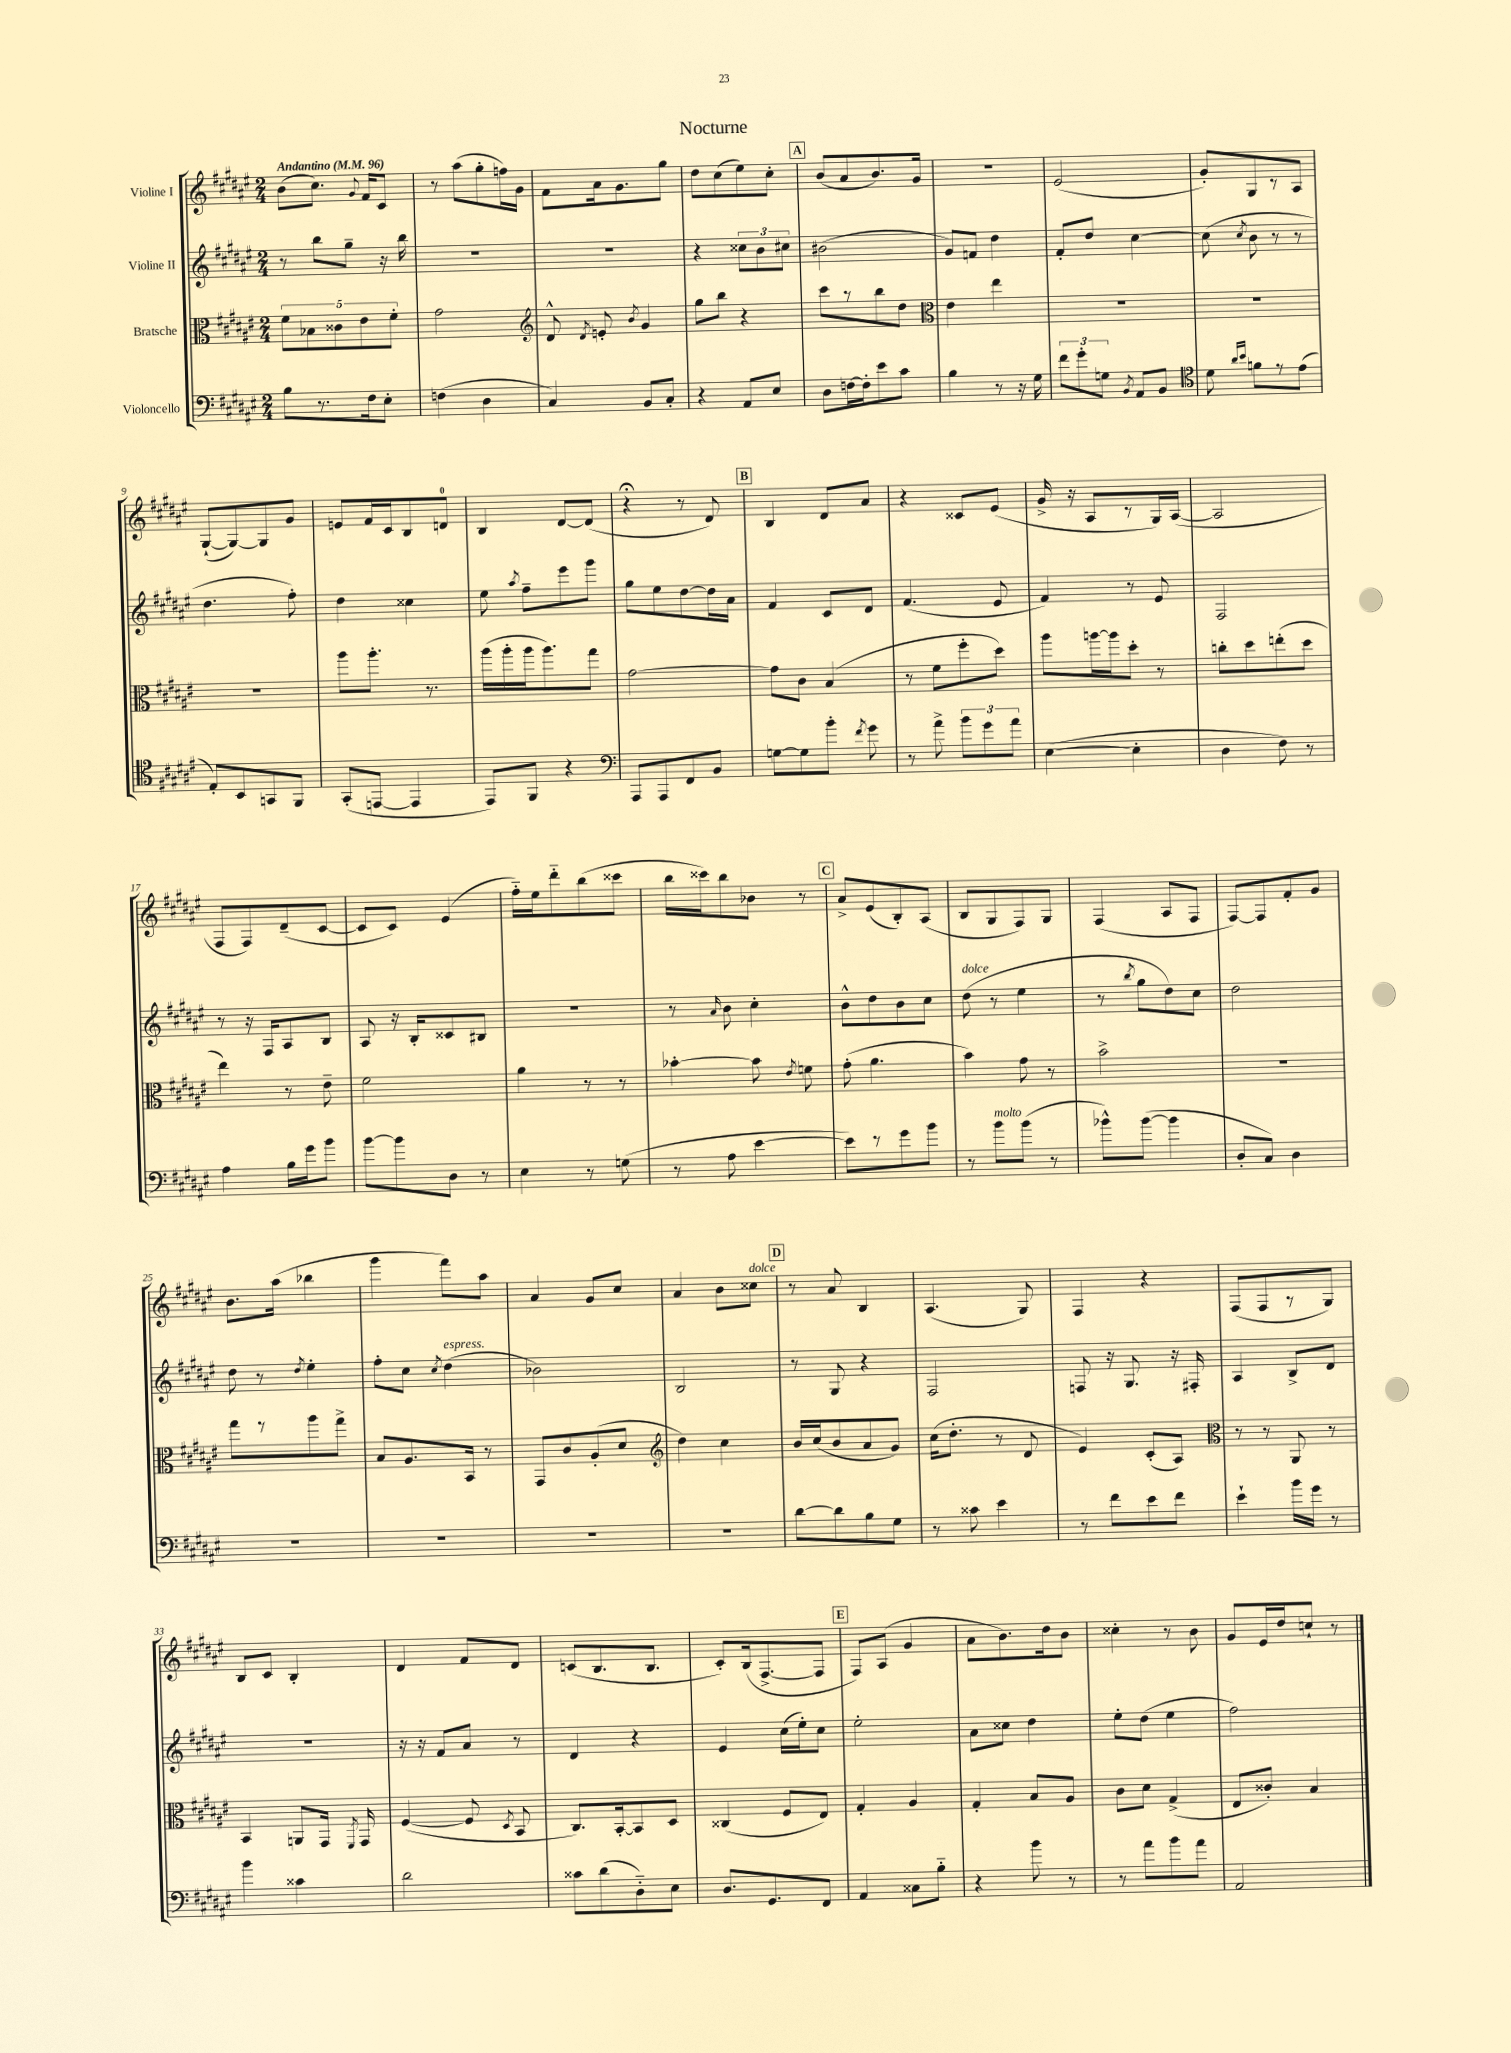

**kern	**kern	**kern	**kern
*staff4	*staff3	*staff2	*staff1
*clefF4	*clefC3	*clefG2	*clefG2
*k[f#c#g#d#a#e#]	*k[f#c#g#d#a#e#]	*k[f#c#g#d#a#e#]	*k[f#c#g#d#a#e#]
*M2/4	*M2/4	*M2/4	*M2/4
*MM96	*MM96	*MM96	*MM96
8B\L	10f#\L	8r	(8b\L
.	10B-\	.	.
8.r	.	8bb\L	8.cc#\J)
.	10c##\	.	.
.	.	8gg#~\J	.
.	10e#\	.	.
.	.	.	8qqg#/
16F#\k	.	.	16f#/LK
8E#'\J	.	16r	8c#/J
.	10f#'\J	.	.
.	.	16bb\	.
=	=	=	=
(4F\	2g#\	2r	8r
.	.	.	(8aa#\L
4D#\	.	.	8gg#'\
.	.	.	16ff\L)
.	.	.	16g#\JJ
=	=	=	=
*	*clefG2	*	*
4C#/)	8d#^^/	2r	8f#\L
.	8qd#/	.	.
.	8e'/	.	16a#\k
.	.	.	8.g#\
.	8qb/	.	.
8BB/L	4g#/	.	.
8C#'/J	.	.	8gg#\J
=	=	=	=
4r	8gg#\L	4r	8dd#\L
.	8bb\J	.	(8cc#\
8AA#/L	4r	12cc##\L	8ee#\)
.	.	12b\	.
8E#/J	.	.	8cc#'\J
.	.	12cc#\J	.
=	=	=	=
8D#\L	8ccc#\L	(2b#\	(8b/L
[16F\L	8r	.	8a#/
16F'\]J	.	.	.
8e#\	8bb\	.	8.b/)
8c#\J	8dd#\J	.	.
.	.	.	16g#/Jk
=	=	=	=
*	*clefC3	*	*
4B\	4e#\	8g#/L)	2r
.	.	8f/J	.
8r	4ee#\	4dd#\	.
16r	.	.	.
16G#\	.	.	.
=	=	=	=
12f#\L	2r	8f#'/L	(2e#/
12g#'\	.	.	.
.	.	8dd#/J	.
12G\J	.	.	.
8qBB/	.	.	.
8AA#/L	.	[4cc#\	.
8BB/J	.	.	.
=	=	=	=
*clefC4	*	*	*
8d#\	2r	(8cc#\]	8g#'/L)
16qqa#/LL	.	.	.
16qqb/JJ	.	8qcc#/	.
8f\L	.	8b\	8G#/
8r	.	8r	8r
(8e#\J	.	8r	8A#/J
=	=	=	=
8E#'/L)	2r	4.dd#\	([8G#`/L
8BB/	.	.	8G#/_)
8GG/	.	.	8G#/]
8FF#/J	.	8ff#'\)	8g#/J
=	=	=	=
(8GG#'/L	8aa#\L	4dd#\	8e/L
[8EE/J	8.aa#'\J	.	16f#/L
.	.	.	16c#/J
4EE/]	.	4cc##\	8B/
.	8.r	.	.
.	.	.	8d/J
=	=	=	=
8EE#/L)	(16aa#\LL	8ee#\	4B/
.	16aa#'\	.	.
.	.	8qaa#/	.
8FF#/J	16aa#\J	8ff#~\L	.
.	8.aa#\)	.	.
4r	.	8eee#\	[8d#/L
.	8gg#\J	8ggg#\J	(8d#/]J
=	=	=	=
*clefF4	*	*	*
8AAA#/L	[2g#\	8gg#\L	4r;
8AAA#/	.	8ee#\	.
8FF#/	.	[8dd#\	8r
8BB/J	.	16dd#\]L	8d#/)
.	.	16a#\JJ	.
=	=	=	=
[8G\L	8g#\]L	4f#/	4B/
8G\]	8c#\J	.	.
8b'\J	(4B/	8c#/L	8d#/L
8qf#/	.	.	.
8g#\	.	8d#/J	8a#/J
=	=	=	=
8r	8r	(4.f#/	4r
8a#^\	8f#\L	.	.
12b\L	8ff#'\	.	8c##/L
12g#\	.	.	.
.	8dd#\J)	8e#/	(8e#/J
12a#\J	.	.	.
=	=	=	=
([4E#\	8aa#\L	4f#/)	16g#^/
.	.	.	16r
.	[16aa\L	.	8A#/L
.	16aa\]J	.	.
4E#'\]	8dd#'\J	8r	8r
.	8r	8e#/	16G#/L)
.	.	.	([16A#/JJ
=	=	=	=
4D#\	8cc'\L	2F#/	2A#/]
.	8dd#\	.	.
8F#\)	(8ee'\	.	.
8r	8dd#\J	.	.
=	=	=	=
4A#\	4ee#\)	8r	8F#/L
.	.	16r	8F#/)
.	.	16F#/LK	.
16B\LL	8r	8A#/	(8d#~/
16g#\J	.	.	.
8b\J	8e#~\	8B/J	[8c#/J
=	=	=	=
[8b\L	2f#\	8A#/	8c#/]L
8b\]	.	16r	8c#/J)
.	.	16B'/LK	.
8D#\J	.	8c##/	(4e#/
8r	.	8B#/J	.
=	=	=	=
4E#\	4a#\	2r	16ff#'~\LL)
.	.	.	16ee#\J
.	.	.	8ddd#'~\
8r	8r	.	(8bb\
(8G\	8r	.	8ccc##\J
=	=	=	=
8r	[4b-'\	8r	16bb\LL
.	.	.	16ccc##\J)
.	.	16qqa#/	.
8A#\	.	8b\	8bb\
[4e#\	8b-\]	4cc#'\	8b-\J
.	8qe#/	.	.
.	8f\	.	8r
=	=	=	=
8e#\]L)	(8g#'\	8b^^\L	8a#^/L
8r	4.a#\	8dd#\	(8e#/
8g#\	.	8b\	8B'/)
8b\J	.	8cc#\J	(8A#/J
=	=	=	=
8r	4b\)	(8dd#\	8B/L
8b\L	.	8r	8G#/
(8b\J	8g#\	4ee#\	8F#/)
8r	8r	.	8G#/J
=	=	=	=
8b-^^\L)	2b^\	8r	(4F#/
.	.	8qbb/	.
([8b-\J	.	8gg#\L	.
4b-\]	.	8dd#\)	8A#/L
.	.	8cc#\J	8F#/J
=	=	=	=
8D#'/L	2r	2dd#\	[8F#/L)
8C#/J)	.	.	8F#/]
4D#\	.	.	8f#'/
.	.	.	8g#/J
=	=	=	=
2r	8gg#\L	8dd#\	8.b\L
.	8r	8r	.
.	.	.	(16aa#\Jk
.	.	8qdd#/	.
.	8aa#\	4ee#'\	4bb-\
.	8gg#^\J	.	.
=	=	=	=
2r	8B/L	8ff#'\L	4ggg#\
.	8.A#/	8cc#\J	.
.	.	8qcc#/	.
.	.	(4dd#\	8fff#\L)
.	16BB/Jk	.	.
.	8r	.	8aa#\J
=	=	=	=
2r	8GG#/L	2b-\)	4a#/
.	8c#/	.	.
.	(8A#'/	.	8g#/L
.	8d#/J	.	8cc#/J
=	=	=	=
*	*clefG2	*	*
2r	4dd#\)	2B/	4a#/
.	4cc#\	.	8b\L
.	.	.	8cc##\J
=	=	=	=
[8d#\L	16b/LL	8r	8r
.	(16cc#/J	.	.
8d#\]	8b/	8G#/	8a#/
8B\	8a#/	4r	4B/
8G#\J	8g#/J)	.	.
=	=	=	=
8r	(16cc#\LK	2F#/	(4.A#/
.	8.dd#'\J	.	.
8c##\	.	.	.
4e#\	8r	.	.
.	8d#/	.	8G#/)
=	=	=	=
8r	4e#/)	8F/	4F#/
8f#\L	.	16r	.
.	.	8.G#/	.
8e#\	(8c#'/L	.	4r
8f#\J	8A#/J)	16r	.
.	.	16F#'/	.
=	=	=	=
*	*clefC3	*	*
4e#`\	8r	4A#/	(8F#/L
.	8r	.	8F#/
16b\LL	8AA#/	8B^/L	8r
16g#\JJ	.	.	.
8r	8r	8d#/J	8G#/J)
=	=	=	=
4b\	4BB/	2r	8B/L
.	.	.	8c#/J
4c##\	8AA/L	.	4B'/
.	16GG#/Jk	.	.
.	8qFF#/	.	.
.	16GG#/	.	.
=	=	=	=
2d#\	([4F#/	16r	4d#/
.	.	16r	.
.	.	8f#/L	.
.	8F#/]	8a#/J	8f#/L
.	8qD#/	.	.
.	8BB/	8r	8d#/J
=	=	=	=
8c##\L	8.C#/L)	4d#/	(8c/L
(8d#\	.	.	8.B/
.	[16BB'/k	.	.
8D#'~\)	8BB/]	4r	.
.	.	.	8.B/J
8E#\J	8D#/J	.	.
=	=	=	=
8.D#/L	(4C##/	4e#/	8c#'/L)
.	.	.	(16B/k
8.GG#/	.	.	[8.F#^/
.	8F#/L	(16cc#\LL	.
.	.	16ee#'\J)	.
8FF#/J	8E#/J)	8cc#\J	8F#/]J
=	=	=	=
4AA#/	4G#'/	2ee#'\	8F#/L)
.	.	.	(8A#/J
8C##\L	4A#/	.	4g#/
8B'~\J	.	.	.
=	=	=	=
4r	4G#'/	8a#\L	8a#\L
.	.	8cc##\J	8.b\)
8b\	8B/L	4dd#\	.
.	.	.	16dd#\k
8r	8A#/J	.	8b\J
=	=	=	=
8r	8c#\L	8ee#'\L	4cc##'\
8a#\L	8d#\J	(8dd#\J	.
8b\	(4G#^/	4ee#\	8r
8a#\J	.	.	8b\
=	=	=	=
2AA#/	8E#/L	2ff#\)	8g#/L
.	8c##'/J)	.	16e#/L
.	.	.	16dd#/J
.	4B/	.	8cc`/J
.	.	.	8r
==	==	==	==
*-	*-	*-	*-
